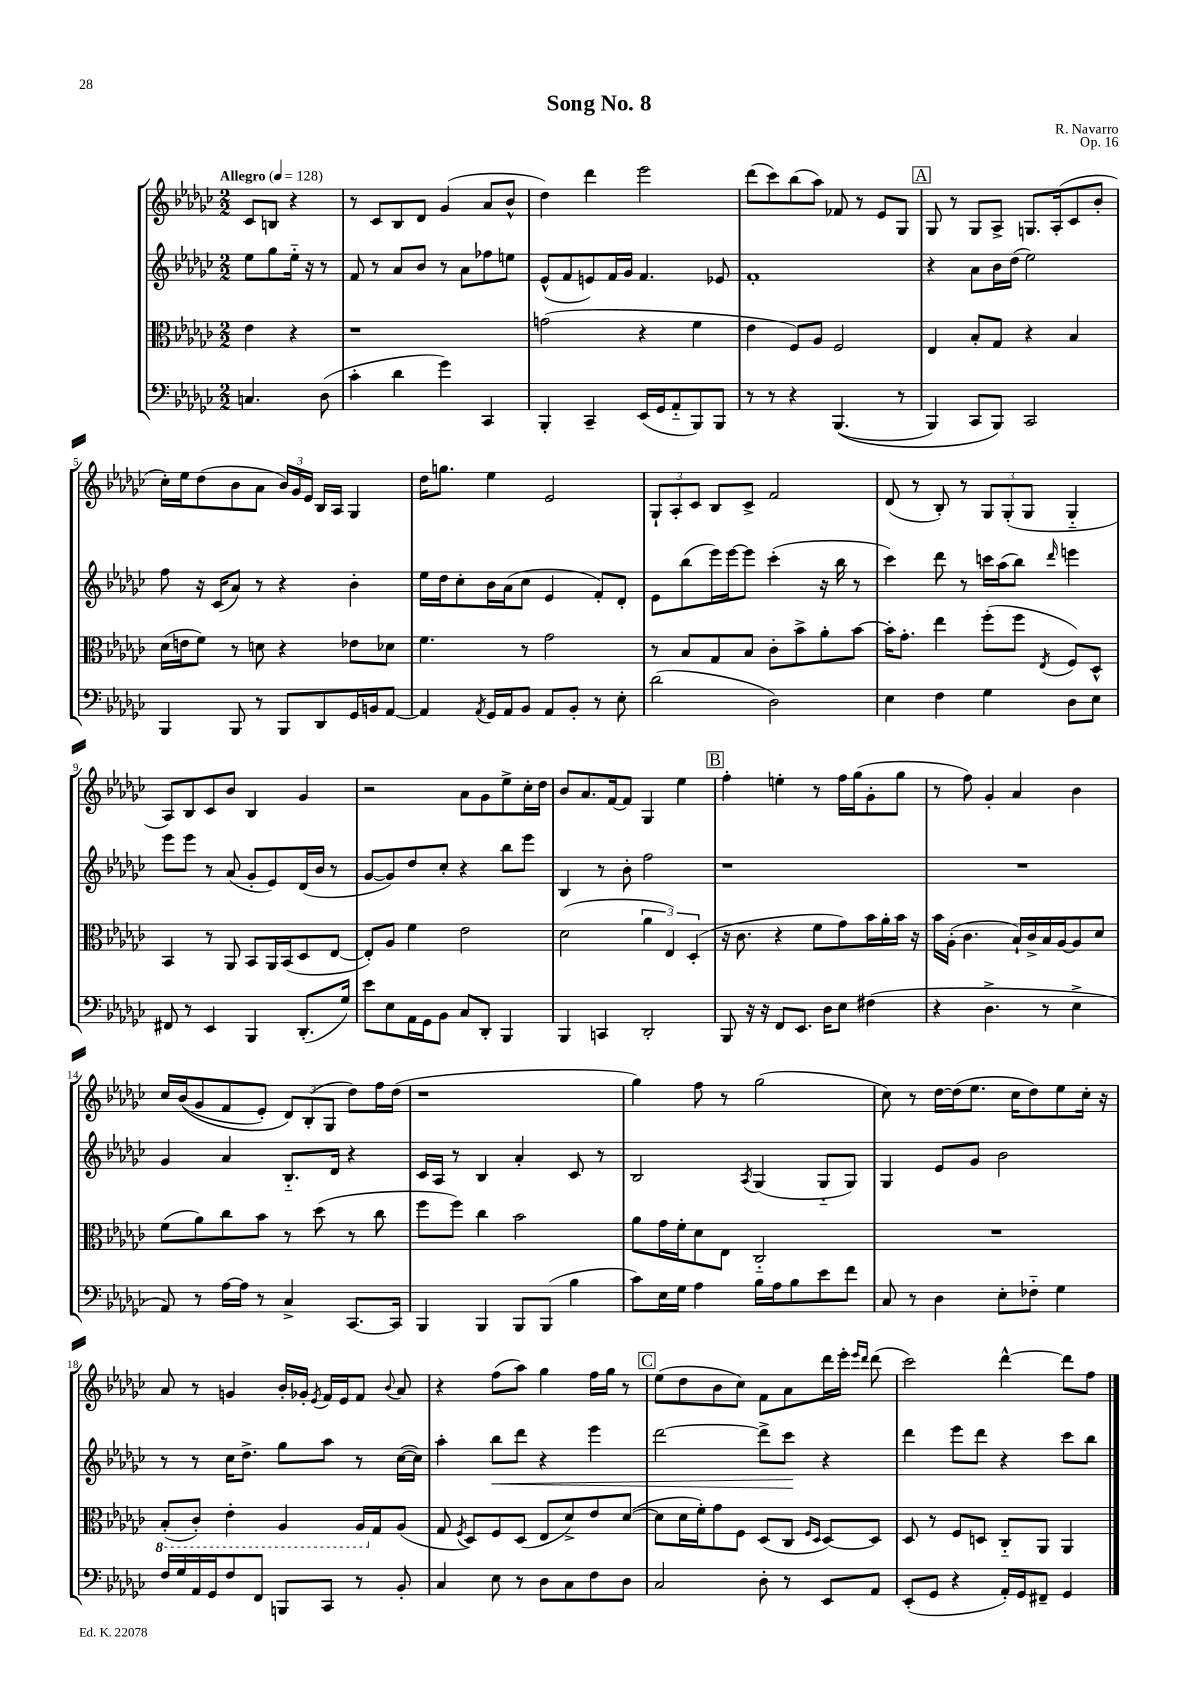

**kern	**kern	**kern	**kern
*staff4	*staff3	*staff2	*staff1
*clefF4	*clefC3	*clefG2	*clefG2
*k[b-e-a-d-g-c-]	*k[b-e-a-d-g-c-]	*k[b-e-a-d-g-c-]	*k[b-e-a-d-g-c-]
*M2/2	*M2/2	*M2/2	*M2/2
*MM128	*MM128	*MM128	*MM128
4.C	4e-	8ee-	8c-
.	.	8gg-	8B
.	4r	16ee-'~	4r
.	.	16r	.
(8D-	.	8r	.
=	=	=	=
4c-'	1r	8f	8r
.	.	8r	8c-
4d-	.	8a-	8B-
.	.	8b-	8d-
4g-)	.	8r	(4g-
.	.	8a-	.
4CC-	.	8ff-	8a-
.	.	8ee	8b-^^
=	=	=	=
4BBB-'	(2g	(8e-^^	4dd-)
.	.	8f	.
4CC-~	.	8e)	4ddd-
.	.	16f	.
.	.	16g-	.
(16EE-	4r	4.f	2eee-
16GG-	.	.	.
8AA-'~	.	.	.
8BBB-)	4f	.	.
8BBB-	.	8e-	.
=	=	=	=
8r	4e-	1f'	(8ddd-
8r	.	.	8ccc-)
4r	8F)	.	(8bb-
.	8A-	.	8aa-)
&((4.BBB-	2F	.	8f-
.	.	.	8r
.	.	.	8e-
8r	.	.	8G-
=	=	=	=
4BBB-)	4E-	4r	8G-
.	.	.	8r
8CC-	8B-'	8a-	8G-
8BBB-&)	8G-	16b-	8A-^
.	.	(16dd-	.
2CC-	4r	2ee-)	8.G
.	.	.	(16A-'
.	4B-	.	8c-
.	.	.	8b-'
=	=	=	=
4BBB-	(16d-	8ff	16cc-')
.	16e	.	16ee-
.	8f)	16r	(8dd-
.	.	(16c-	.
8BBB-	8r	8a-)	8b-
8r	8d	8r	8a-
8BBB-	4r	4r	24b-)
.	.	.	24g-
.	.	.	24e-
8DD-	.	.	16B-
.	.	.	16A-
16GG-	8e-	4b-'	4G-
16BB	.	.	.
[8AA-	8d-	.	.
=	=	=	=
4AA-]	4.f	16ee-	16dd-
.	.	16dd-	8.gg
.	.	8cc-'	.
8qAA-	.	.	.
16GG-	.	16b-	4ee-
16AA-	.	(16a-	.
8BB-	8r	8cc-	.
8AA-	2g-	4e-	2e-
8BB-'	.	.	.
8r	.	8f')	.
8E-'	.	8d-'	.
=	=	=	=
(2d-	8r	8e-	12G-`
.	.	.	12A-'
.	8B-	(8bb-	.
.	.	.	12c-
.	8G-	16eee-)	8B-
.	.	[16eee-	.
.	8B-	8eee-]	8c-^
2D-)	8c-'	(4ccc-'	2f
.	8b-^	.	.
.	8a-'	16r	.
.	.	16bb-	.
.	[8b-	8r	.
=	=	=	=
4E-	16b-']	4ccc-)	(8d-
.	8.g-'	.	.
.	.	.	8r
4F	4ee-	8ddd-	8B-')
.	.	8r	8r
4G-	(8ff'	16ccc	12G-
.	.	(16aa-	.
.	.	.	(12G-'
.	8ff	8bb-)	.
.	.	.	12G-
.	8qE-	16qqddd-	.
8D-	8F)	4eee	4G-'~
8E-	8D-^^	.	.
=	=	=	=
8FF#	4BB-	8eee-	8A-)
8r	.	8eee-	8B-
4EE-	8r	8r	8c-
.	8AA-	(8a-	8b-
4BBB-	8BB-	8g-'	4B-
.	16AA-	8e-)	.
.	(16BB-	.	.
(8.DD-'	8D-	(16d-	4g-
.	.	16b-	.
.	[8E-	8r	.
16G-)	.	.	.
=	=	=	=
8e-	8E-'])	[8g-	2r
8E-	8A-	8g-])	.
16AA-	4f	8dd-	.
16GG-	.	.	.
8BB-	.	8cc-'	.
8C-	2e-	4r	8a-
8DD-'	.	.	8g-
4BBB-	.	8bb-	8ee-^
.	.	8eee-	16cc-'
.	.	.	16dd-
=	=	=	=
4BBB-	(2d-	4B-	8b-
.	.	.	8.a-
4CC	.	8r	.
.	.	.	[16f
.	.	8b-'	8f]
2DD-'	6a-	2ff	4G-
.	6E-)	.	.
.	.	.	4ee-
.	(6D-'	.	.
=	=	=	=
8BBB-	16r	1r	4ff'
.	8.c-	.	.
16r	.	.	.
16r	.	.	.
8FF	4r	.	4ee'
8.EE-	.	.	.
.	8f	.	8r
16D-	.	.	.
8E-	8g-)	.	16ff
.	.	.	(16gg-
(4F#	16b-	.	8g-'
.	16a-'	.	.
.	16b-	.	8gg-
.	16r	.	.
=	=	=	=
4r	16b-	1r	8r
.	(16A-'	.	.
.	4.c-	.	8ff)
4.D-^	.	.	4g-'
.	16B-`)	.	4a-
.	16c-^	.	.
8r	16B-	.	.
.	[16A-	.	.
4E-^	8A-]	.	4b-
.	8d-	.	.
=	=	=	=
8AA-)	(8f	4g-	16cc-
.	.	.	&((16b-
8r	8a-)	.	8g-
[16A-	8cc-	4a-	8f
16A-]	.	.	.
8r	8b-	.	8e-')
4C-^	8r	8.B-'~	12d-&)
.	.	.	(12B-'
.	(8dd-	.	.
.	.	.	12G-
.	.	16d-	.
[8.CC-	8r	4r	8dd-)
.	8cc-	.	16ff
16CC-]	.	.	(16dd-
=	=	=	=
4BBB-	8ff	16c-	1r
.	.	16A-	.
.	8ff)	8r	.
4BBB-	4cc-	4B-	.
8BBB-	2b-	4a-'	.
(8BBB-	.	.	.
4B-	.	8c-	.
.	.	8r	.
=	=	=	=
8c-)	8a-	2B-	4gg-)
16E-	16g-	.	.
16G-	16f'	.	.
4A-	8d-	.	8ff
.	8E-	.	8r
.	.	8qA-	.
16B-	2C-'~	(4G-	(2gg-
16A-	.	.	.
8B-	.	.	.
8e-	.	8G-'~	.
8f	.	8G-)	.
=	=	=	=
8C-	1r	4G-	8cc-)
8r	.	.	8r
4D-	.	8e-	[16dd-
.	.	.	(16dd-]
.	.	8g-	8.ee-
8E-'	.	2b-	.
.	.	.	16cc-
8F-'~	.	.	8dd-)
4G-	.	.	8ee-
.	.	.	16cc-'
.	.	.	16r
=	=	=	=
16F	(8BB-'	8r	8a-
16G-	.	.	.
16AA-	8C-')	8r	8r
16GG-	.	.	.
8F	4E-'	16cc-	4g
.	.	8.dd-^	.
8FF	.	.	.
8BBB	4AA-	8gg-	16b-'
.	.	.	16g-'
.	.	.	8qe-
8CC-	.	8aa-	16f
.	.	.	16e-
8r	16AA-	8r	8f
.	16G-	.	.
.	.	.	8qqb-
8BB-'	(8A-	([16cc-	8a-
.	.	16cc-])	.
=	=	=	=
4C-	8G-	4aa-'	4r
.	8qF	.	.
.	8D-)	.	.
8E-	8F	8bb-	(8ff
8r	(8D-	8ddd-	8aa-)
8D-	8E-	4r	4gg-
8C-	8d-^)	.	.
8F	8e-	4eee-	16ff
.	.	.	16gg-
8D-	([8d-	.	8r
=	=	=	=
2C-	8d-]	[2ddd-	(8ee-
.	16d-	.	8dd-
.	16f')	.	.
.	8g-	.	8b-
.	8F	.	8cc-)
8D-'	(8D-	8ddd-^]	8f
8r	8C-	8ccc-	8a-
.	16qqF	.	.
.	16qqD-	.	.
8EE-	[8D-)	4r	16ddd-
.	.	.	16eee-'
.	.	.	16qqeee-
.	.	.	16qqddd-
8AA-	8D-]	.	(8ddd-
=	=	=	=
(8EE-'	8D-	4ddd-	2ccc-)
8GG-	8r	.	.
4r	8F	8eee-	.
.	8D	8ddd-	.
16AA-')	8C-'~	4r	[4ddd-^^
16GG-	.	.	.
8FF#~	8AA-	.	.
4GG-	4AA-	8ccc-	8ddd-]
.	.	8bb-	8ff
==	==	==	==
*-	*-	*-	*-
